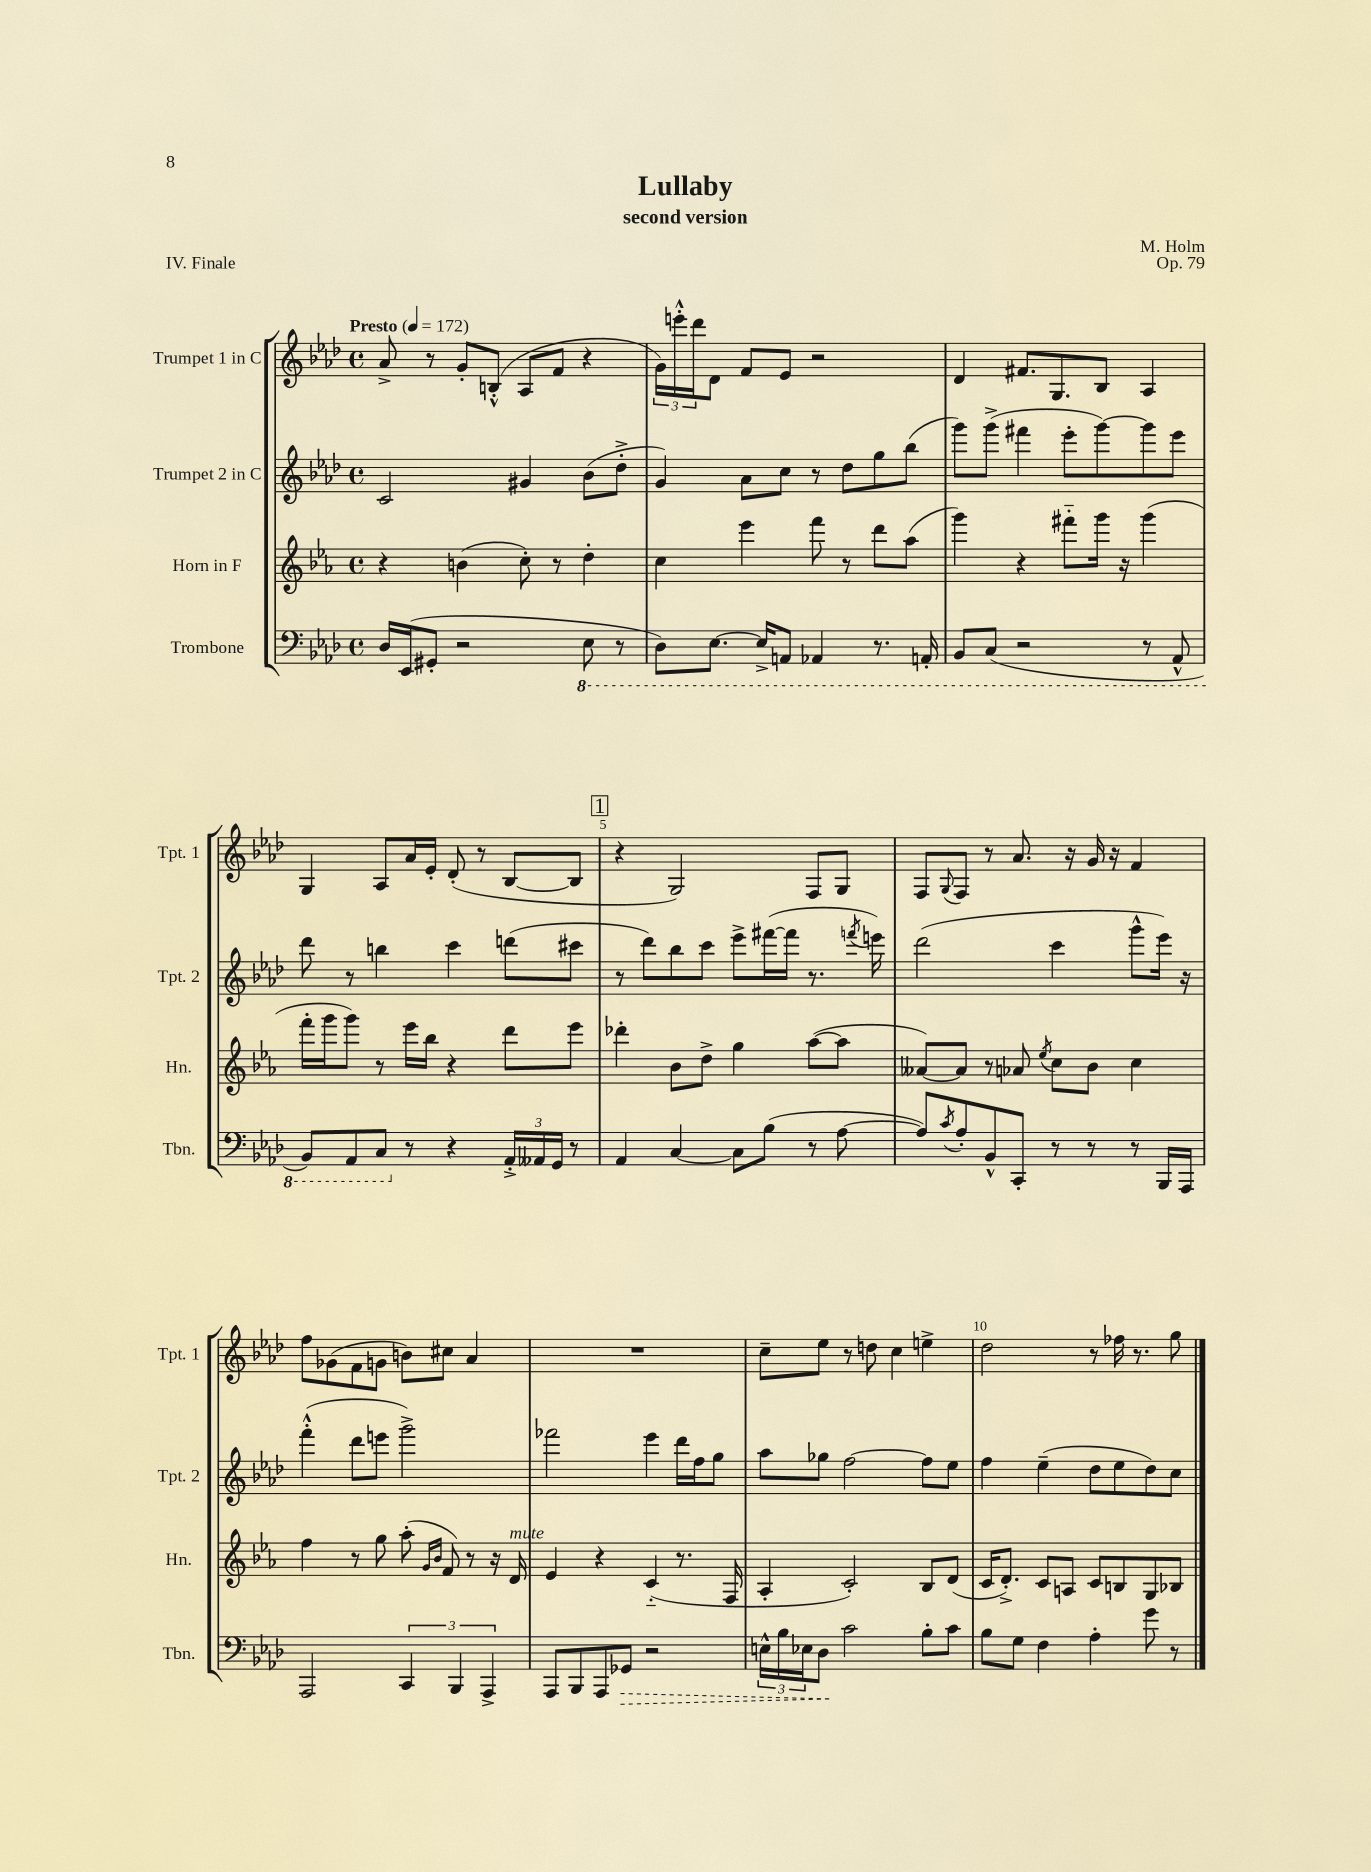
\header { title = "Lullaby" composer = "M. Holm" subtitle = "second version" opus = "Op. 79" piece = "IV. Finale" }
<<
\new StaffGroup <<
\new Staff = "s0" \with { instrumentName = "Trumpet 1 in C" shortInstrumentName = "Tpt. 1" } {
    \clef treble \key aes \major \defaultTimeSignature \time 4/4 \tempo "Presto" 4 = 172
    aes'8-> r8 g'8-. b8-.-^( aes8 f'8 r4 |
    \tuplet 3/2 { g'16) e'''16-.-^ des'''16 } des'8 f'8 ees'8 r2 |
    des'4 fis'8. g8. bes8 aes4 |
    g4 aes8 aes'16 ees'16-. des'8-.( r8 bes8~ bes8 |
    \mark \markup { \box "1" } r4 g2) f8 g8 |
    f8 \appoggiatura { g8 } f8 r8 aes'8. r16 g'16 r16 f'4 |
    f''8 ges'8( f'8 g'8 b'8) cis''8 aes'4 |
    R1 |
    c''8-- ees''8 r8 d''8 c''4 e''4-> |
    des''2 r8 fes''16 r8. g''8 \bar "|." |
}
\new Staff = "s1" \with { instrumentName = "Trumpet 2 in C" shortInstrumentName = "Tpt. 2" } {
    \clef treble \key aes \major \defaultTimeSignature \time 4/4
    c'2 gis'4 bes'8( des''8-.-> |
    g'4) aes'8 c''8 r8 des''8 g''8 bes''8( |
    g'''8) g'''8->( fis'''4 ees'''8-. g'''8~) g'''8 ees'''8 |
    des'''8 r8 b''4 c'''4 d'''8( cis'''8 |
    \mark \markup { \box "1" } r8 des'''8) bes''8 c'''8 ees'''8-> fis'''16~( fis'''16 r8. \acciaccatura { f'''8 } e'''16) |
    des'''2( c'''4 g'''8-^ ees'''16) r16 |
    f'''4-.-^( des'''8 e'''8 g'''2->) |
    fes'''2 ees'''4 des'''16 f''16 g''8 |
    aes''8 ges''8 f''2~ f''8 ees''8 |
    f''4 ees''4--( des''8 ees''8 des''8) c''8 \bar "|." |
}
\new Staff = "s2" \with { instrumentName = "Horn in F" shortInstrumentName = "Hn." } {
    \clef treble \key ees \major \defaultTimeSignature \time 4/4
    r4 b'4( c''8-.) r8 d''4-. |
    c''4 ees'''4 f'''8 r8 d'''8 aes''8( |
    g'''4) r4 fis'''8-_ g'''16 r16 g'''4( |
    f'''16-. g'''16 g'''8) r8 ees'''16 bes''16 r4 d'''8 ees'''8 |
    \mark \markup { \box "1" } des'''4-. bes'8 d''8-> g''4 aes''8~( aes''8 |
    aeses'8~) aeses'8 r8 aes'8 \acciaccatura { ees''8 } c''8 bes'8 c''4 |
    f''4 r8 g''8 aes''8-.( \grace { g'16 bes'16 } f'8) r8 r16 d'16^\markup { \italic "mute" } |
    ees'4 r4 c'4-_( r8. f16 |
    aes4-. c'2-.) bes8 d'8( |
    c'16 d'8.-.->) c'8 a8 c'8 b8 g8 bes8 \bar "|." |
}
\new Staff = "s3" \with { instrumentName = "Trombone" shortInstrumentName = "Tbn." } {
    \clef bass \key aes \major \defaultTimeSignature \time 4/4
    des16 ees,16( gis,8-. r2 \ottava #-1 ees,8 r8 |
    des,8) ees,8.~ ees,16-> a,,8 aes,,4 r8. a,,16-. |
    bes,,8 c,8( r2 r8 aes,,8-^ |
    bes,,8) aes,,8 c,8 \ottava #0 r8 r4 \tuplet 3/2 { aes,16-.-> aeses,16 g,16 } r8 |
    \mark \markup { \box "1" } aes,4 c4~ c8 bes8( r8 aes8~ |
    aes8) \acciaccatura { c'8 } aes8-. bes,8-^ c,8-. r8 r8 r8 bes,,16 aes,,16 |
    aes,,2 \tuplet 3/2 { c,4 bes,,4 aes,,4-> } |
    aes,,8 bes,,8 aes,,8 \once \override Hairpin.style = #'dashed-line ges,8\> r2 |
    \tuplet 3/2 { e16-^ bes16 ees16 } des8\! c'2 bes8-. c'8 |
    bes8 g8 f4 aes4-. g'8 r8 \bar "|." |
}
>>
>>
\layout { \context { \Score \override BarNumber.break-visibility = ##(#f #t #t) barNumberVisibility = #(every-nth-bar-number-visible 5) } }
